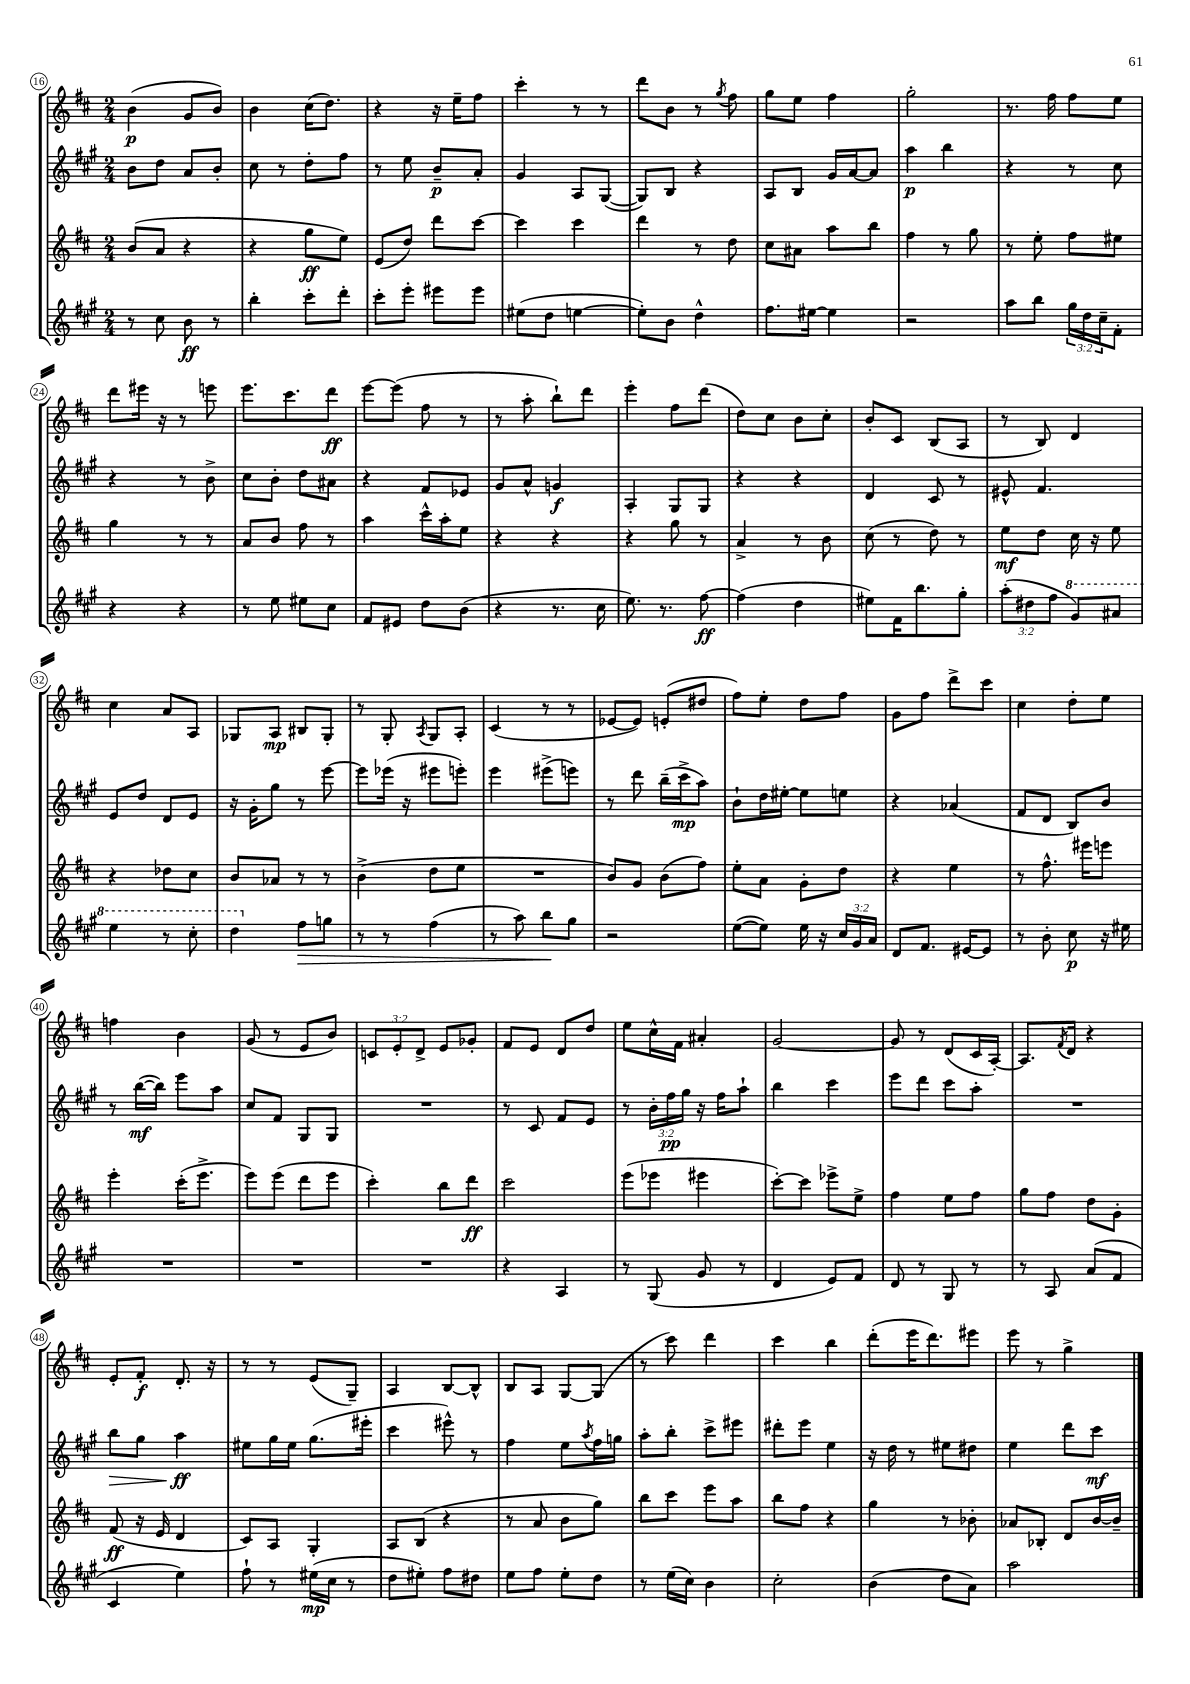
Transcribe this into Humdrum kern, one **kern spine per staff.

**kern	**kern	**kern	**kern
*staff4	*staff3	*staff2	*staff1
*clefG2	*clefG2	*clefG2	*clefG2
*k[f#c#g#]	*k[f#c#]	*k[f#c#g#]	*k[f#c#]
*M2/4	*M2/4	*M2/4	*M2/4
8r	(8b	8b	(4b
8cc#	8a	8dd	.
8b	4r	8a	8g
8r	.	8b'	8b)
=	=	=	=
4bb'	4r	8cc#	4b
.	.	8r	.
8ccc#'	8gg	8dd'	(16cc#
.	.	.	8.dd)
8ddd'	8ee)	8ff#	.
=	=	=	=
8ccc#'	(8e	8r	4r
8eee'	8dd)	8ee	.
8eee#	8ddd	8b~	16r
.	.	.	16ee~
8eee#	[8ccc#	8a'	8ff#
=	=	=	=
(8ee#	4ccc#]	4g#	4ccc#'
8dd	.	.	.
[4ee	4ccc#	8A	8r
.	.	([8G#	8r
=	=	=	=
8ee'])	4ddd	8G#])	8ddd
8b	.	8B	8b
4dd^^	8r	4r	8r
.	.	.	8qgg
.	8dd	.	8ff#
=	=	=	=
8.ff#	8cc#	8A	8gg
.	8a#	8B	8ee
[16ee#	.	.	.
4ee#]	8aa	16g#	4ff#
.	.	[16a	.
.	8bb	8a]	.
=	=	=	=
2r	4ff#	4aa	2gg'
.	8r	4bb	.
.	8gg	.	.
=	=	=	=
8aa	8r	4r	8.r
8bb	8ee'	.	.
.	.	.	16ff#
24gg#	8ff#	8r	8ff#
24dd	.	.	.
24cc#~	.	.	.
8f#'	8ee#	8cc#	8ee
=	=	=	=
4r	4gg	4r	8ddd
.	.	.	16eee#
.	.	.	16r
4r	8r	8r	8r
.	8r	8b^	8eee
=	=	=	=
8r	8a	8cc#	8.eee
8ee	8b	8b'	.
.	.	.	8.ccc#
8ee#	8ff#	8dd	.
8cc#	8r	8a#	8ddd
=	=	=	=
8f#	4aa	4r	[8eee
8e#	.	.	(8eee]
8dd	16ccc#^^	8f#	8ff#
.	16aa'	.	.
(8b	8ee	8e-	8r
=	=	=	=
4r	4r	8g#	8r
.	.	8a^^	8aa'
8.r	4r	4g	8bb`)
.	.	.	8ddd
16cc#	.	.	.
=	=	=	=
8.ee)	4r	4A'	4eee'
8.r	.	.	.
.	8gg	8G#	8ff#
[8ff#	8r	8G#	(8ddd
=	=	=	=
(4ff#]	4a^	4r	8dd)
.	.	.	8cc#
4dd	8r	4r	8b
.	8b	.	8cc#'
=	=	=	=
8ee#)	(8cc#	4d	8b'
16f#	8r	.	8c#
8.bb	.	.	.
.	8dd)	8c#	(8B
8gg#'	8r	8r	8A
=	=	=	=
(12aa'	8ee	8e#^^	8r
12dd#	.	.	.
.	8dd	4.f#	8B)
12ff#	.	.	.
8gg#)	16cc#	.	4d
.	16r	.	.
8aa#	8ee	.	.
=	=	=	=
4eee	4r	8e	4cc#
.	.	8dd	.
8r	8dd-	8d	8a
8ccc#'	8cc#	8e	8A
=	=	=	=
4ddd	8b	16r	8G-
.	.	16g#'	.
.	8a-	8gg#	8A
8ff#	8r	8r	8B#
8gg	8r	[8eee	8G-'
=	=	=	=
8r	(4b^	8eee]	8r
8r	.	(16eee-	8G'
.	.	16r	.
.	.	.	8qA
(4ff#	8dd	8eee#	8G
.	8ee	8eee')	8A'
=	=	=	=
8r	2r	4eee	(4c#
8aa)	.	.	.
8bb	.	(8eee#^	8r
8gg#	.	8eee)	8r
=	=	=	=
2r	8b)	8r	[8e-
.	8g	8ddd	8e-])
.	(8b	(16bb~	(8e'
.	.	16ccc#^	.
.	8ff#)	8aa)	8dd#
=	=	=	=
([8ee	8ee'	8b`	8ff#)
8ee])	8a	16dd	8ee'
.	.	[16ee#'	.
16ee	8g'	8ee#]	8dd
16r	.	.	.
24cc#	8dd	8ee	8ff#
24g#	.	.	.
24a	.	.	.
=	=	=	=
8d	4r	4r	8g
8.f#	.	.	8ff#
.	4ee	(4a-	8ddd^
[16e#	.	.	.
8e#]	.	.	8ccc#
=	=	=	=
8r	8r	8f#	4cc#
8b'	8.ff#^^	8d	.
8cc#	.	8B)	8dd'
.	16eee#	.	.
16r	8eee	8b	8ee
16ee#	.	.	.
=	=	=	=
2r	4eee'	8r	4ff
.	.	([16bb	.
.	.	16bb])	.
.	(16ccc#'	8eee	4b
.	8.eee^	.	.
.	.	8aa	.
=	=	=	=
2r	8eee)	8cc#	(8g
.	(8eee	8f#	8r
.	8ddd	8G#	8e
.	8eee	8G#	8b)
=	=	=	=
2r	4ccc#')	2r	12c
.	.	.	12e'
.	.	.	12d^
.	8bb	.	8e
.	8ddd	.	8g-'
=	=	=	=
4r	2ccc#	8r	8f#
.	.	8c#	8e
4A	.	8f#	8d
.	.	8e	8dd
=	=	=	=
8r	(8eee	8r	8ee
(8G#	8eee-	24b'	16cc#^^
.	.	24ff#	.
.	.	.	16f#
.	.	24gg#	.
8g#	4eee#	16r	4a#'
.	.	16ff#	.
8r	.	8aa`	.
=	=	=	=
4d	[8ccc#')	4bb	[2g
.	8ccc#]	.	.
8e)	8eee-^	4ccc#	.
8f#	8ee^	.	.
=	=	=	=
8d	4ff#	8eee	8g]
8r	.	8ddd	8r
8G#	8ee	8ccc#	(8d
8r	8ff#	8aa'	16c#
.	.	.	[16A')
=	=	=	=
8r	8gg	2r	8.A]
8A	8ff#	.	.
.	.	.	8qf#
.	.	.	16d
(8a	8dd	.	4r
8f#	8g'	.	.
=	=	=	=
4c#	(8f#	8bb	8e'
.	16r	8gg#	8f#'
.	16e	.	.
4ee)	4d	4aa	8.d'
.	.	.	16r
=	=	=	=
8ff#`	8c#)	8ee#	8r
8r	8A	16gg#	8r
.	.	16ee#	.
(16ee#	4G'	(8.gg#	(8e
16cc#	.	.	.
8r	.	.	8G~)
.	.	16eee#'	.
=	=	=	=
8dd	8A	4ccc#	4A
8ee#')	(8B	.	.
8ff#	4r	8eee#^^)	[8B
8dd#	.	8r	8B^^]
=	=	=	=
8ee	8r	4ff#	8B
8ff#	8a	.	8A
8ee'	8b	8ee	[8G
.	.	8qaa	.
8dd	8gg)	16ff#	(8G]
.	.	16gg	.
=	=	=	=
8r	8bb	8aa'	8r
(16ee	8ccc#	8bb'	8ccc#)
16cc#)	.	.	.
4b	8eee	8ccc#^	4ddd
.	8aa	8eee#	.
=	=	=	=
2cc#'	8bb	8ddd#'	4ccc#
.	8ff#	8eee	.
.	4r	4ee	4bb
=	=	=	=
(4b	4gg	16r	(8ddd'
.	.	16dd	.
.	.	8r	16eee
.	.	.	8.ddd)
8dd	8r	8ee#	.
8a)	8b-'	8dd#	8eee#
=	=	=	=
2aa	8a-	4ee	8eee
.	8B-'	.	8r
.	8d	8ddd	4gg^
.	[16b	8ccc#	.
.	16b~]	.	.
==	==	==	==
*-	*-	*-	*-
